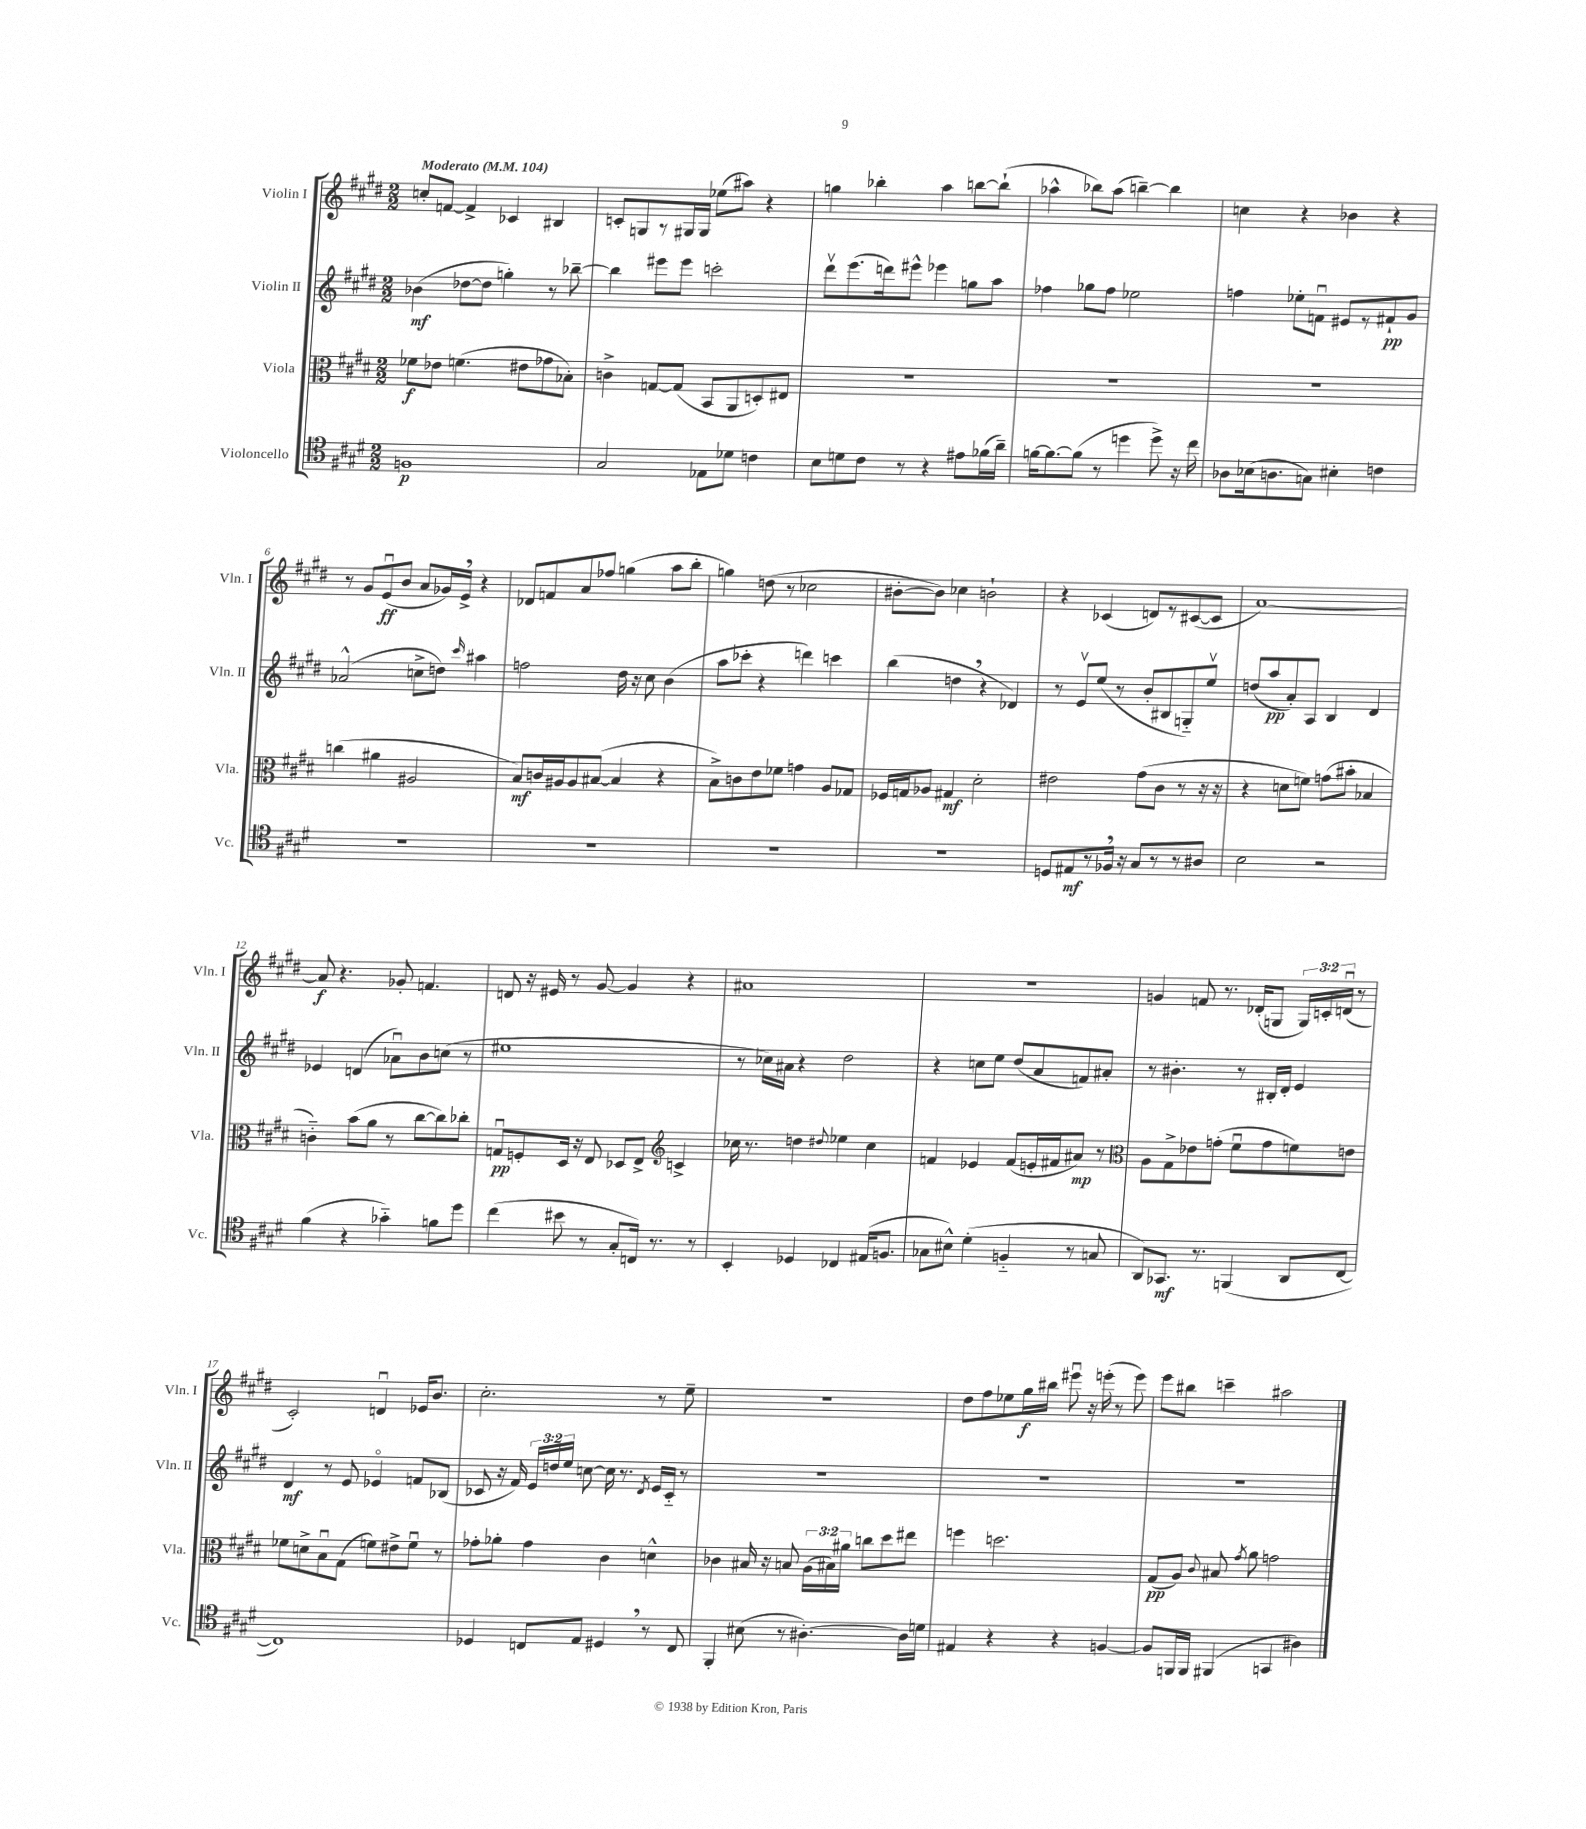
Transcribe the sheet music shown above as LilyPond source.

<<
\new StaffGroup <<
\new Staff = "s0" \with { instrumentName = "Violin I" shortInstrumentName = "Vln. I" } {
    \clef treble \key e \major \numericTimeSignature \time 2/2 \override Staff.TupletNumber.text = #tuplet-number::calc-fraction-text \tempo "Moderato" 4 = 104
    \autoBeamOff c''8[-. f'8]~ f'4-> ces'4 bis4 |
    c'8[-. g8 r8 gis16 gis16] ees''8[( ais''8]) r4 |
    g''4 bes''4-. a''4 b''8[~ b''8]-!( |
    aes''4-^ bes''8[) aes''8]( b''4~--) b''4 |
    c''4 r4 bes'4 r4 |
    r8 gis'8[ e'8\downbow\ff( b'8] a'8[ ges'16) e'16]-> \breathe r4 |
    des'8[ f'8 a'8 fes''8] g''4( a''8[ b''8]-. |
    g''4) d''8( r8 ces''2 |
    bis'8[~-. bis'8]) ces''4 b'2-! |
    r4 ces'4( d'8[) r8 cis'8~( cis'8] |
    a'1~) |
    a'8\f r4. ges'8-. f'4. |
    d'8 r16 eis'16 r8 gis'8~ gis'4 r4 |
    ais'1 |
    R1 |
    g'4 f'8 r8. des'16[-.( g8] \tuplet 3/2 { g16[) c'16-. d'16]\downbow( } r8 |
    cis'2-.) d'4\downbow ees'16[ b'8.] |
    cis''2.-. r8 e''8-- |
    r1 |
    dis''8[ fis''8 ees''8 gis''16\f bis''16] eis'''8\downbow r16 e'''16-.( r8 e'''8) |
    e'''8[ bis''8] c'''4-- ais''2 \bar "|." |
}
\new Staff = "s1" \with { instrumentName = "Violin II" shortInstrumentName = "Vln. II" } {
    \clef treble \key e \major \numericTimeSignature \time 2/2 \override Staff.TupletNumber.text = #tuplet-number::calc-fraction-text
    \autoBeamOff bes'4\mf( des''8[~ des''8] g''4-.) r8 bes''8~-- |
    bes''4 eis'''8[ eis'''8] c'''2-. |
    dis'''8[\upbow e'''8.( d'''16) eis'''8]-^ ees'''4 g''8[ a''8] |
    fes''4 ges''8[ fes''8] ees''2 |
    f''4 ees''8[-. f'8]\downbow eis'8[ r8 fis'8-!\pp gis'8] |
    aes'2-^( c''8[-> d''8]) \grace { cis'''16 } ais''4 |
    f''2 dis''16 r16 cis''8 b'4( |
    a''8[ ces'''8]-. r4 d'''4) c'''4 |
    b''4( d''4 \breathe r4 des'4) |
    r8 e'8[\upbow e''8]( r8 b'8[-. bis8 g8-_) e''8]\upbow |
    d''8[( a''8\pp a'8-.) a8] b4 dis'4 |
    ees'4 d'4( aes'8[\downbow) b'8 c''8]( r8 |
    eis''1 |
    r8 ces''16[) ais'16] r4 dis''2 |
    r4 c''8[ e''8] dis''8[( a'8 f'8) ais'8]-. |
    r8 bis'4.-. r8 bis16[-. dis'16]-. e'4 |
    dis'4\mf r8 e'8 ees'4\flageolet f'8[ bes8]( |
    ces'8 r16 fis'16) \tuplet 3/2 { e'16[ d''16 e''16] } c''8~ c''16 r8. \acciaccatura { dis'8 } e'16[ ces'16]-_ r8 |
    R1 |
    R1 |
    R1 \bar "|." |
}
\new Staff = "s2" \with { instrumentName = "Viola" shortInstrumentName = "Vla." } {
    \clef alto \key e \major \numericTimeSignature \time 2/2 \override Staff.TupletNumber.text = #tuplet-number::calc-fraction-text
    \autoBeamOff fes'8[\f ees'8] f'4.( eis'8[ ges'8 bes8]-.) |
    c'4-> g8[~ g8]( b,8[ a,8 d8-.) eis8] |
    R1 |
    R1 |
    R1 |
    c''4( ais'4 ais2 |
    b8[\mf) c'16 ais16 ais8 bis8]~( bis4 r4 |
    b8[->) c'8 e'8 fes'8] g'4 a8[ ges8] |
    fes16[ g16 aes8] gis4\mf dis'2-. |
    eis'2 gis'8[( cis'8] r8 r16 r16 |
    r4 d'8[ f'8]) g'8[( bis'8]-. bes4 |
    c'4-_) b'8[( a'8] r8 cis''8[~ cis''8) ces''8]-. |
    g8[\downbow\pp f8-. dis16] r16 e8 des8[ e8]-> \clef treble c'4-> |
    ces''16 r8. d''4 \appoggiatura { dis''8 } ees''4 ces''4 |
    f'4 ees'4 f'8[( e'16-. fis'16 ais'8]\mp) r8 |
    \clef alto a8[ gis8-> ees'8 g'8]-.( fis'8[\downbow g'8 f'8) e'8] |
    fes'8[ d'8-> b8\downbow gis8]( f'8[) eis'8-> f'8]\downbow r8 |
    ges'8[-. aes'8]-. ges'4 cis'4 d'4-^ |
    ces'4 bis16 r16 b8 \tuplet 3/2 { a16[( bis16) ais'16] } c''8[ dis''8 eis''8] |
    f''4 d''2. |
    gis8[\pp( a8]) \appoggiatura { cis'8 } bis8 \acciaccatura { gis'8 } a'8 g'2 \bar "|." |
}
\new Staff = "s3" \with { instrumentName = "Violoncello" shortInstrumentName = "Vc." } {
    \clef tenor \key e \major \numericTimeSignature \time 2/2
    \autoBeamOff f1\p |
    gis2 ees8[ des'8] c'4 |
    b8[ d'8 cis'8] r8 r4 eis'8[ fes'16( a'16]--) |
    f'16[~ f'8.~ f'8]( r8 d''4 d''8->) r16 cis''16 |
    aes8[ bes16( a8. g8]) bis4-. c'4 |
    R1 |
    R1 |
    R1 |
    R1 |
    d8[ eis8\mf r8 fes16] \breathe r16 gis8[ r8 r8 ais8] |
    b2 r2 |
    fis'4( r4 ges'4-_) f'8[ dis''8] |
    cis''4( bis'8 r8 gis8[-. c16]) r8. r8 |
    b,4-. des4 ces4 eis16[( f8.] |
    ges8[ bis8]-^) dis'4-.( f4-_ r8 g8 |
    a,8[) ges,8.]\mf r8. f,4( a,8[ cis8]~ |
    cis1) |
    des4 c8[ e8] dis4 \breathe r8 c8 |
    fis,4-. bis8( r8 ais4.~-.) ais16[ d'16] |
    eis4 r4 r4 f4~ |
    f8[ f,16 f,16] fis,4( g,4 ais4) \bar "|." |
}
>>
>>
